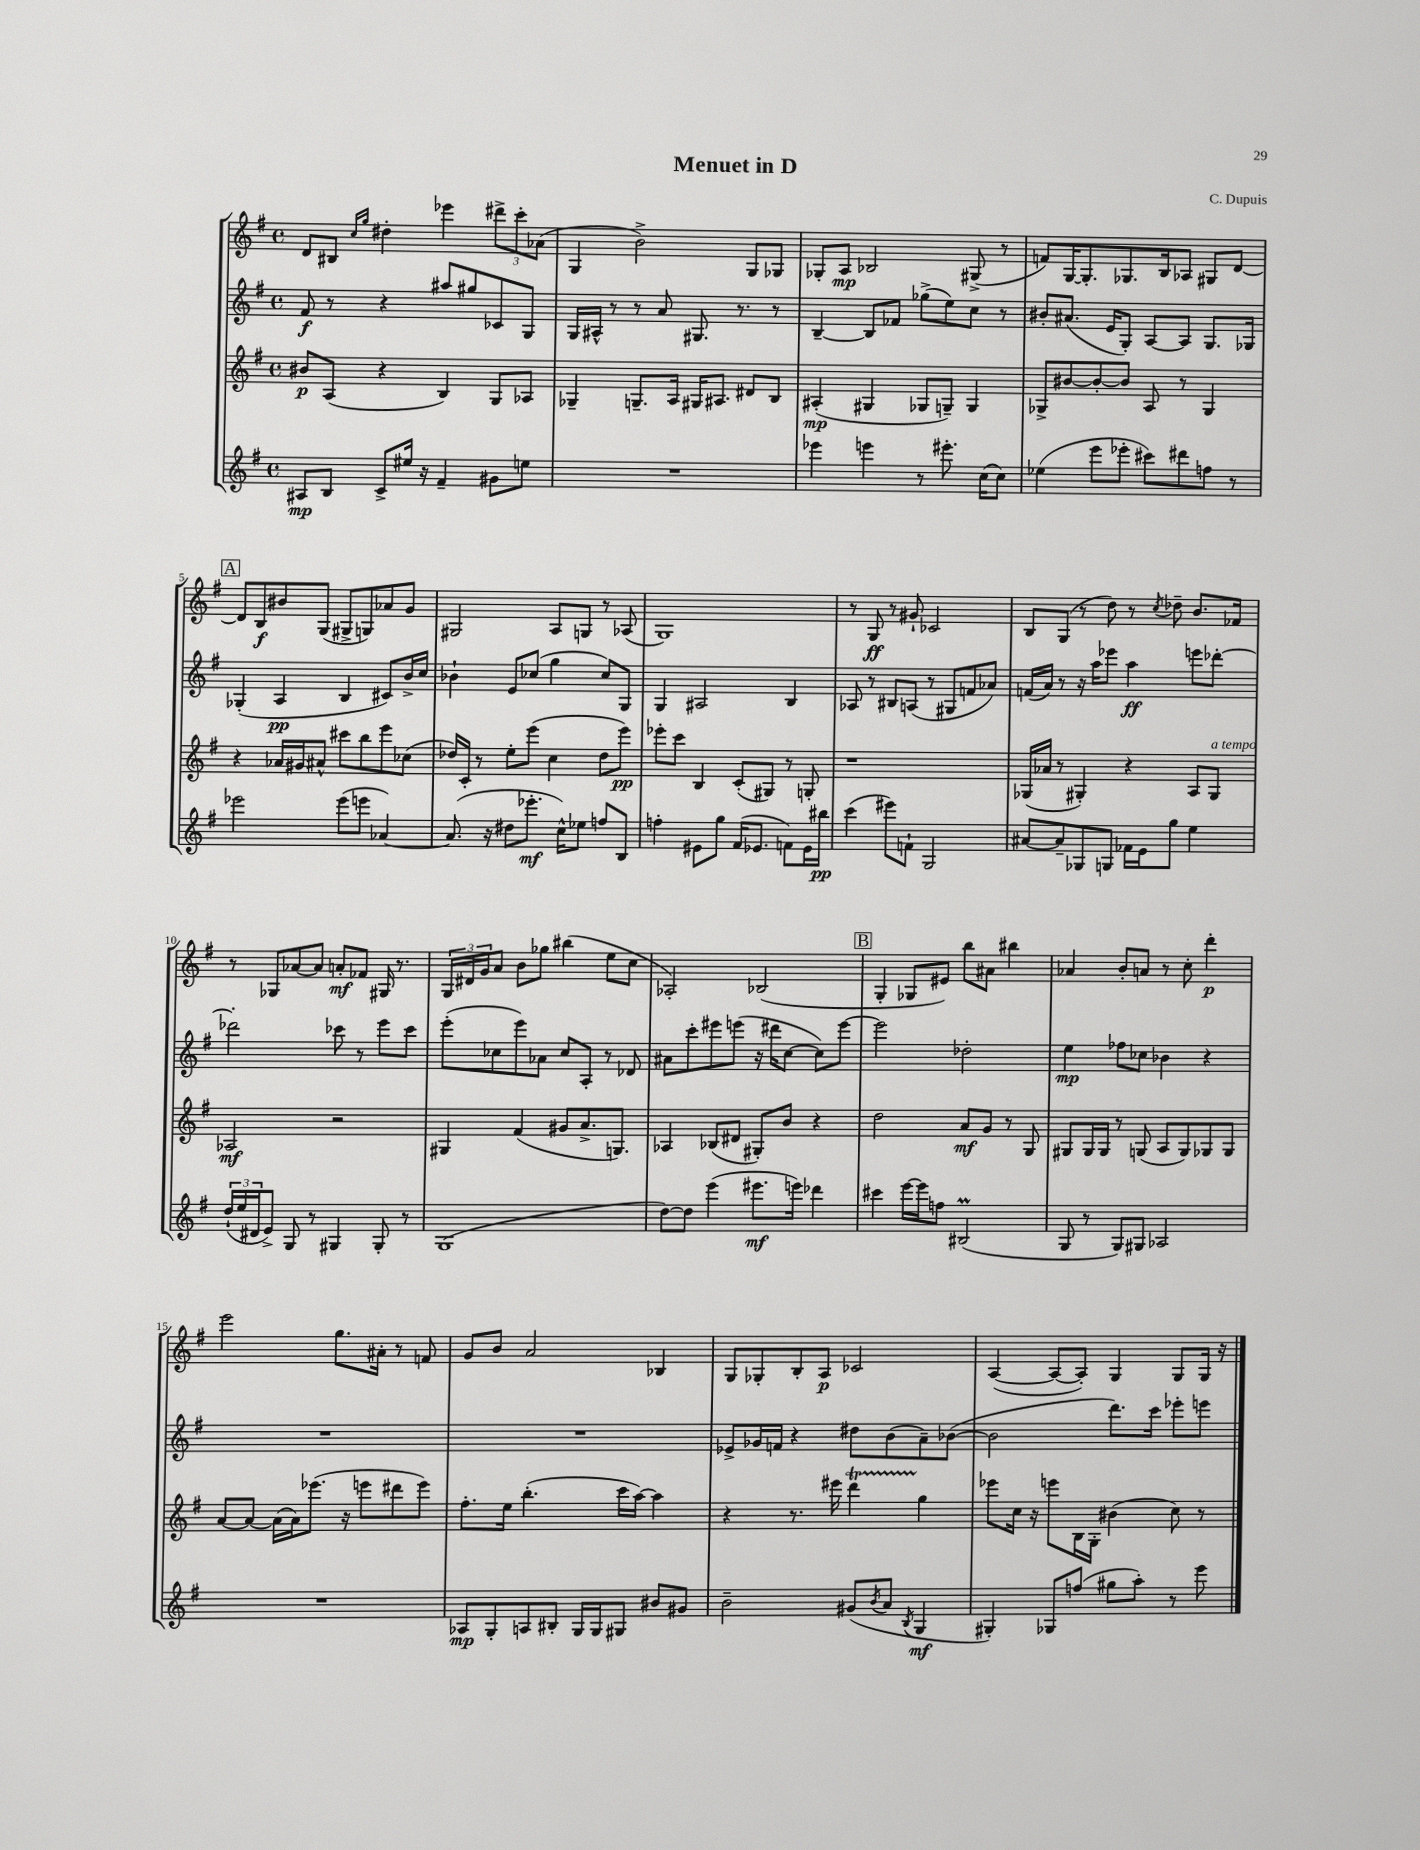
\header { title = "Menuet in D" composer = "C. Dupuis" }
<<
\new StaffGroup <<
\new Staff = "s0" {
    \clef treble \key g \major \defaultTimeSignature \time 4/4
    d'8 bis8 \grace { c''16 g''16 } dis''4-. ees'''4 \tuplet 3/2 { dis'''8-> c'''8-. aes'8( } |
    g4 b'2->) g8 ges8 |
    ges8-. a8\mp bes2 gis8->( r8 |
    f'8) g16~ g8.-. ges8. b16 aes8 gis8 d'8~ |
    \mark \markup { \box "A" } d'8 b8\f bis'8 g8( gis8-> g8) aes'8 g'8 |
    gis2 a8 g8 r8 aes8( |
    g1) |
    r8 g8\ff r8 gis'8-! ces'2 |
    b8 g8( r8 d''8) r8 \acciaccatura { c''8 } des''8-- b'8. fes'16 |
    r8 ges8 aes'8~ aes'8 a'8-.\mf fes'8 gis16 r8. |
    \tuplet 3/2 { g16 dis'16 g'16 } a'8 b'8 ges''8 bis''4( e''8 c''8 |
    aes2-.) bes2( |
    \mark \markup { \box "B" } g4-. ges8 eis'8) b''8 ais'8 bis''4 |
    aes'4 b'8-. a'8 r8 c''8-. d'''4-.\p |
    e'''2 g''8. ais'16-. r8 f'8 |
    g'8 b'8 a'2 bes4 |
    g8 ges8-. b8-. a8\p ces'2 |
    a4~( a8~ a8-.) g4 g8 g16 r16 \bar "|." |
}
\new Staff = "s1" {
    \clef treble \key g \major \defaultTimeSignature \time 4/4
    fis'8\f r8 r4 ais''8 gis''8 ces'8 g8 |
    g16 ais16-^ r8 r8 a'8 gis8. r8. r8 |
    b4~-- b8 fes'8 ges''8->( e''8) c''8 r8 |
    bis'8-. ais'8.( e'16 g8-.) a8~ a8 g8. ges16 |
    \mark \markup { \box "A" } ges4-.( a4\pp b4 cis'8) b'16-> c''16 |
    bes'4-! e'8 ces''8( g''4 ces''8) g8 |
    g4 ais2 b4 |
    aes8 r8 bis8 a8( r8 gis8 f'8 aes'8) |
    f'16( a'16) r8 r16 a''16 ees'''8 a''4\ff e'''8 des'''8~-. |
    des'''2-. ces'''8 r8 e'''8 ces'''8 |
    e'''8-.( ces''8 e'''8) aes'8 ces''8 a8-. r8 des'8 |
    ais'8 c'''8-. eis'''8 e'''8( r16 dis'''16 c''8~ c''8) e'''8~ |
    \mark \markup { \box "B" } e'''2 des''2-. |
    e''4\mp fes''8 ces''8 bes'4 r4 |
    R1 |
    R1 |
    ees'8-> ges'16 f'16 r4 dis''8 b'8( a'8--) bes'8~( |
    bes'2 d'''8.) c'''16 ees'''8-. e'''8 \bar "|." |
}
\new Staff = "s2" {
    \clef treble \key g \major \defaultTimeSignature \time 4/4
    bis'8\p a8( r4 b4) g8 aes8 |
    ges4-- g8.-- a16 gis16 ais8. dis'8 b8 |
    ais4-.\mp( gis4 ges8 g8--) g4 |
    ges8-> bis'8~ bis'8~-. bis'8 a8 r8 ges4 |
    \mark \markup { \box "A" } r4 aes'16 gis'16 ais'8-^ cis'''8 b''8 e'''8 ces''8( |
    des''16) c'16-. r8 e''8-. e'''8( c''4 des''8 e'''8\pp) |
    ees'''8-. c'''8 b4 c'8-.( gis8) r8 g8-. |
    r1 |
    ges16( aes'16 r8 gis4-.) r4 a8 gis8^\markup { \italic "a tempo" } |
    aes2\mf r2 |
    gis4 fis'4( gis'8 a'8.-> g8.) |
    aes4 bes8( dis'8 gis8-.) b'8 r4 |
    \mark \markup { \box "B" } d''2 a'8\mf g'8 r8 g8 |
    gis8 gis16 gis16 r8 g8( a8 g8) ges8 ges8 |
    a'8~ a'8~ a'16( a'16) ees'''8.( r16 e'''8 dis'''8 e'''8) |
    fis''8.-. e''16 b''4.-.( c'''16 a''16~) a''4 |
    r4 r8. eis'''16 d'''4\startTrillSpan g''4\stopTrillSpan |
    ees'''8 c''16 r16 e'''8 b16 g16-. bis'4( c''8) r8 \bar "|." |
}
\new Staff = "s3" {
    \clef treble \key g \major \defaultTimeSignature \time 4/4
    ais8\mp b8 c'8-> eis''16 r16 fis'4-- gis'8 e''8 |
    R1 |
    ees'''4 e'''4 r8 eis'''8.-. c''16( c''8) |
    ees''4( e'''8 ees'''8-. cis'''8) dis'''8 f''8 r8 |
    \mark \markup { \box "A" } ees'''2 ees'''8( e'''8 aes'4~) |
    aes'8.( r16 dis''8 ees'''8.-.\mf c''16-^) ees''8 f''8 b8 |
    f''4-. eis'8 g''8 fis'16( ees'8. f'8) ees'16 bis''16\pp |
    c'''4( eis'''8) f'8-! g2 |
    ais'8~ ais'8-- ges8 g8 fes'16 e'16 g''8 e''4 |
    \tuplet 3/2 { d''16-!( e''16 dis'16 } e'8->) g8 r8 gis4 gis8-. r8 |
    g1( |
    d''8~) d''8 e'''4( eis'''8.\mf e'''16) des'''4 |
    \mark \markup { \box "B" } cis'''4 e'''16~ e'''16 f''8 bis2\prall( |
    g8 r8 g8) gis8 aes2 |
    R1 |
    aes8\mp g8-. a8 bis8-. g16 g16 gis8 bis'8 gis'8 |
    b'2-- gis'8( \acciaccatura { b'8 } a'8 \acciaccatura { b8 } g4\mf |
    gis4-.) ges8 f''8( gis''8 a''8-.) r8 e'''8 \bar "|." |
}
>>
>>
